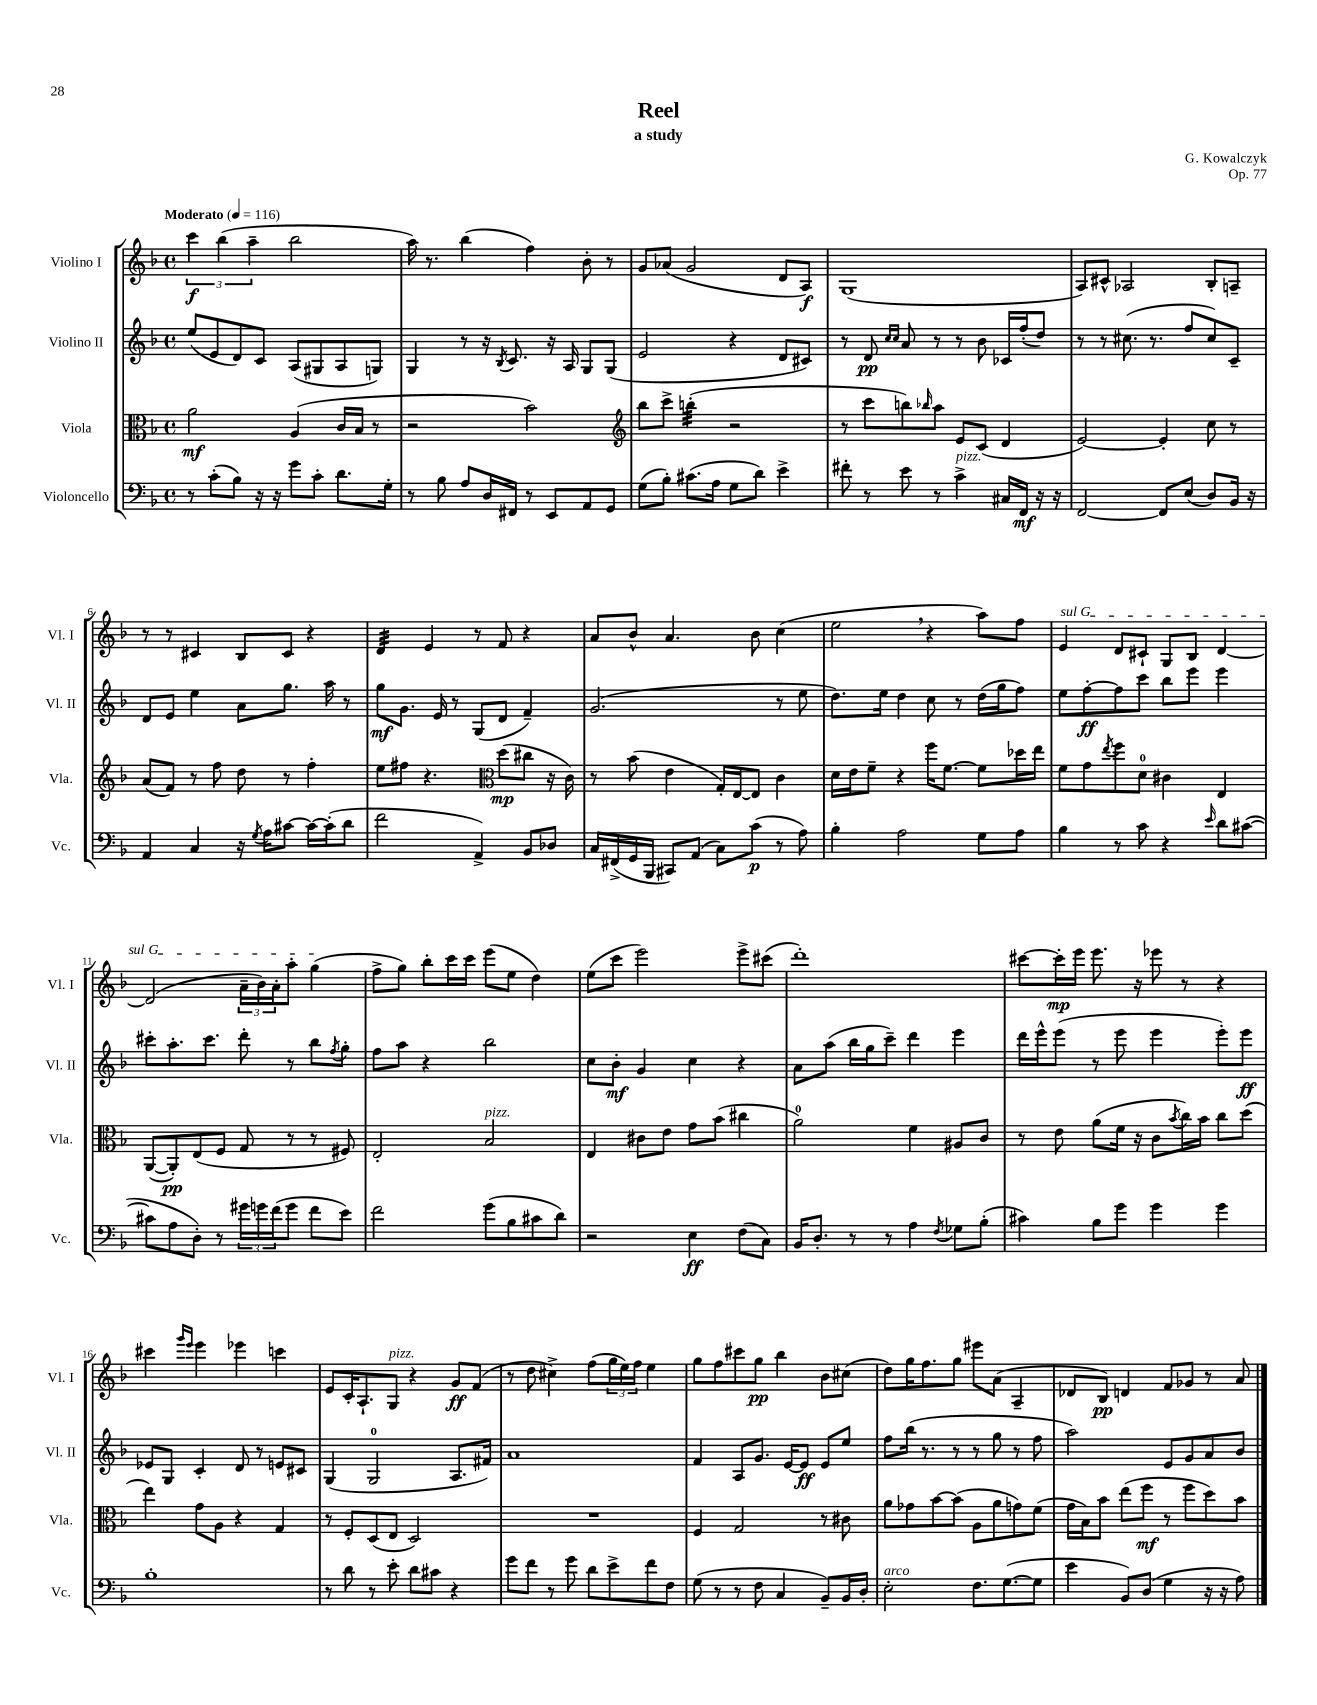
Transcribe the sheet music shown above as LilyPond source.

\header { title = "Reel" composer = "G. Kowalczyk" subtitle = "a study" opus = "Op. 77" }
<<
\new StaffGroup <<
\new Staff = "s0" \with { instrumentName = "Violino I" shortInstrumentName = "Vl. I" } {
    \clef treble \key f \major \defaultTimeSignature \time 4/4 \tempo "Moderato" 4 = 116
    \tuplet 3/2 { c'''4\f bes''4( a''4-- } bes''2 |
    a''16) r8. bes''4( f''4) bes'8-. r8 |
    g'8 aes'8( g'2 d'8 a8\f) |
    g1( |
    a8) cis'8-^ aes2 bes8-. a8-- |
    r8 r8 cis'4 bes8 cis'8 r4 |
    d'4:32 e'4 r8 f'8 r4 |
    a'8 bes'8-^ a'4. bes'8 c''4( |
    e''2 \breathe r4 a''8) f''8 |
    \once \override TextSpanner.bound-details.left.text = \markup { \italic "sul G" } e'4\startTextSpan d'8 cis'8-! g8 bes8 d'4~ |
    d'2( \tuplet 3/2 { a'16-- bes'16) a'16-. } a''8-. g''4\stopTextSpan( |
    f''8-> g''8) bes''8-. c'''16 c'''16 e'''8( e''8 d''4) |
    e''8( c'''8 e'''2) e'''8-> cis'''8( |
    d'''1-.) |
    cis'''8~ cis'''16-.\mp e'''16 e'''8. r16 ees'''8 r8 r4 |
    cis'''4 \grace { g'''16 e'''16 } e'''4 ees'''4 c'''4 |
    e'8 c'16-. a8.-! g8^\markup { \italic "pizz." } r4 g'8\ff f'8( |
    r8 d''8 cis''4->) f''8( \tuplet 3/2 { g''16 e''16) f''16 } e''4 |
    g''8 f''8 cis'''8 g''8\pp bes''4 bes'8 cis''8( |
    d''8) g''16 f''8. g''8 eis'''8 a'8( a4-- |
    des'8 bes8\pp) d'4 f'8 ges'8 r8 a'8 \bar "|." |
}
\new Staff = "s1" \with { instrumentName = "Violino II" shortInstrumentName = "Vl. II" } {
    \clef treble \key f \major \defaultTimeSignature \time 4/4
    e''8( e'8 d'8) c'8 a8( gis8 a8 g8) |
    g4 r8 r16 \acciaccatura { bes8 } c'8. r16 a16 g8 g8( |
    e'2 r4 d'8 cis'8) |
    r8 d'8\pp \grace { c''16 c''16 } a'8 r8 r8 bes'8 ces'16 f''16-.( d''8) |
    r8 r8 cis''8.( r8. f''8 cis''8) c'8-- |
    d'8 e'8 e''4 a'8 g''8. a''16 r8 |
    g''8\mf g'8. e'16 r8 g8( d'8 f'4--) |
    g'2.( r8 e''8 |
    d''8.) e''16 d''4 c''8 r8 d''16( g''16 f''8) |
    e''8 f''8~-.\ff f''8 c'''8 bes''8 e'''8 e'''4 |
    cis'''8-. a''8.-. cis'''8. d'''8-. r8 bes''8 \acciaccatura { f''8 } g''8-. |
    f''8 a''8 r4 bes''2 |
    c''8 bes'8-.\mf g'4 c''4 r4 |
    a'8 a''8( bes''16 g''16 c'''8--) d'''4 e'''4 |
    d'''16 e'''16-^ e'''8( r8 e'''8 e'''4 e'''8-.) e'''8\ff |
    ees'8 g8 c'4-. d'8 r8 e'8 cis'8 |
    g4( g2-0 a8. fis'16) |
    a'1 |
    f'4 a8 g'8. e'16~ e'8\ff e'8 e''8 |
    f''8 bes''16( r8. r8 r8 g''8 r8 f''8 |
    a''2) e'8 g'8 a'8 bes'8 \bar "|." |
}
\new Staff = "s2" \with { instrumentName = "Viola" shortInstrumentName = "Vla." } {
    \clef alto \key f \major \defaultTimeSignature \time 4/4
    a'2\mf a4( c'16 bes16 r8 |
    r2 bes'2) |
    \clef treble bes''8 c'''8-> b''4:32-.( r2 |
    r8 c'''8 b''8) \grace { bes''16 } a''8 e'8 c'8( d'4 |
    e'2~) e'4-. c''8 r8 |
    a'8( f'8) r8 f''8 d''8 r8 f''4-. |
    e''8 fis''8 r4. \clef alto d''8\mp( cis''8 r16 c'16) |
    r8 bes'8( e'4 g16-.) e16~ e8 c'4 |
    d'16 e'16 f'8-- r4 f''16 f'8.~ f'8 des''16 e''16 |
    f'8 g'8 \acciaccatura { e''8 } f''8 d'8-0 cis'4 e4 |
    a,8~( a,8-.\pp) e8( f8 g8 r8 r8 fis8) |
    e2-. bes2^\markup { \italic "pizz." } |
    e4 cis'8 e'8 g'8 bes'8( cis''4 |
    a'2-0) f'4 ais8 c'8 |
    r8 e'8 a'8( f'16 r16 c'8 \acciaccatura { bes'8 } c''16) bes'16 c''8 d''8( |
    e''4) g'8 a8 r4 g4 |
    r8 f8-. d8( e8 d2) |
    R1 |
    f4 g2 r8 cis'8 |
    a'8 ges'8 bes'8~ bes'8( a8 a'8 g'8) f'8( |
    g'16 bes16) bes'8 e''8( f''8\mf r8 f''8 d''8) bes'8 \bar "|." |
}
\new Staff = "s3" \with { instrumentName = "Violoncello" shortInstrumentName = "Vc." } {
    \clef bass \key f \major \defaultTimeSignature \time 4/4
    r8 c'8-.( bes8) r16 r16 g'8 c'8-. d'8. g16-. |
    r8 bes8 a8 d16 fis,16 r8 e,8 a,8 g,8 |
    g8( bes8-.) cis'8.( a16 g8 d'8) e'4-> |
    fis'8-. r8 e'8 r8 c'4->^\markup { \italic "pizz." } cis16 f,16\mf r16 r16 |
    f,2~ f,8 e8( d8) bes,16 r16 |
    a,4 c4 r16 \acciaccatura { g8 } a16 cis'8~ cis'16~ cis'16-.( d'8 |
    f'2 a,4->) bes,8 des8 |
    c16 fis,16->( g,16 bes,,16 cis,8) a,8( c8) c'8\p( r8 a8) |
    bes4-. a2 g8 a8 |
    bes4 r8 c'8 r4 \grace { e'16 } d'8 cis'8~( |
    cis'8 a8 d8-.) r8 \tuplet 3/2 { gis'16 g'16 f'16( } g'8 f'8 e'8) |
    f'2 g'8( bes8 cis'8 d'8) |
    r2 e4\ff f8( c8) |
    bes,16 d8.-. r8 r8 a4 \acciaccatura { f8 } ges8 bes8-.( |
    cis'4) bes8 g'8 g'4 g'4 |
    bes1-. |
    r8 d'8 r8 e'8-. d'8 cis'8 r4 |
    g'8 f'8 r8 g'8 d'8 e'8-> f'8 f8 |
    g8( r8 r8 f8 c4 bes,8--) bes,16 d16-. |
    e2-.^\markup { \italic "arco" } f8. g8.~( g8 |
    e'4 bes,8) d8( g4 r16 r16 a8) \bar "|." |
}
>>
>>
